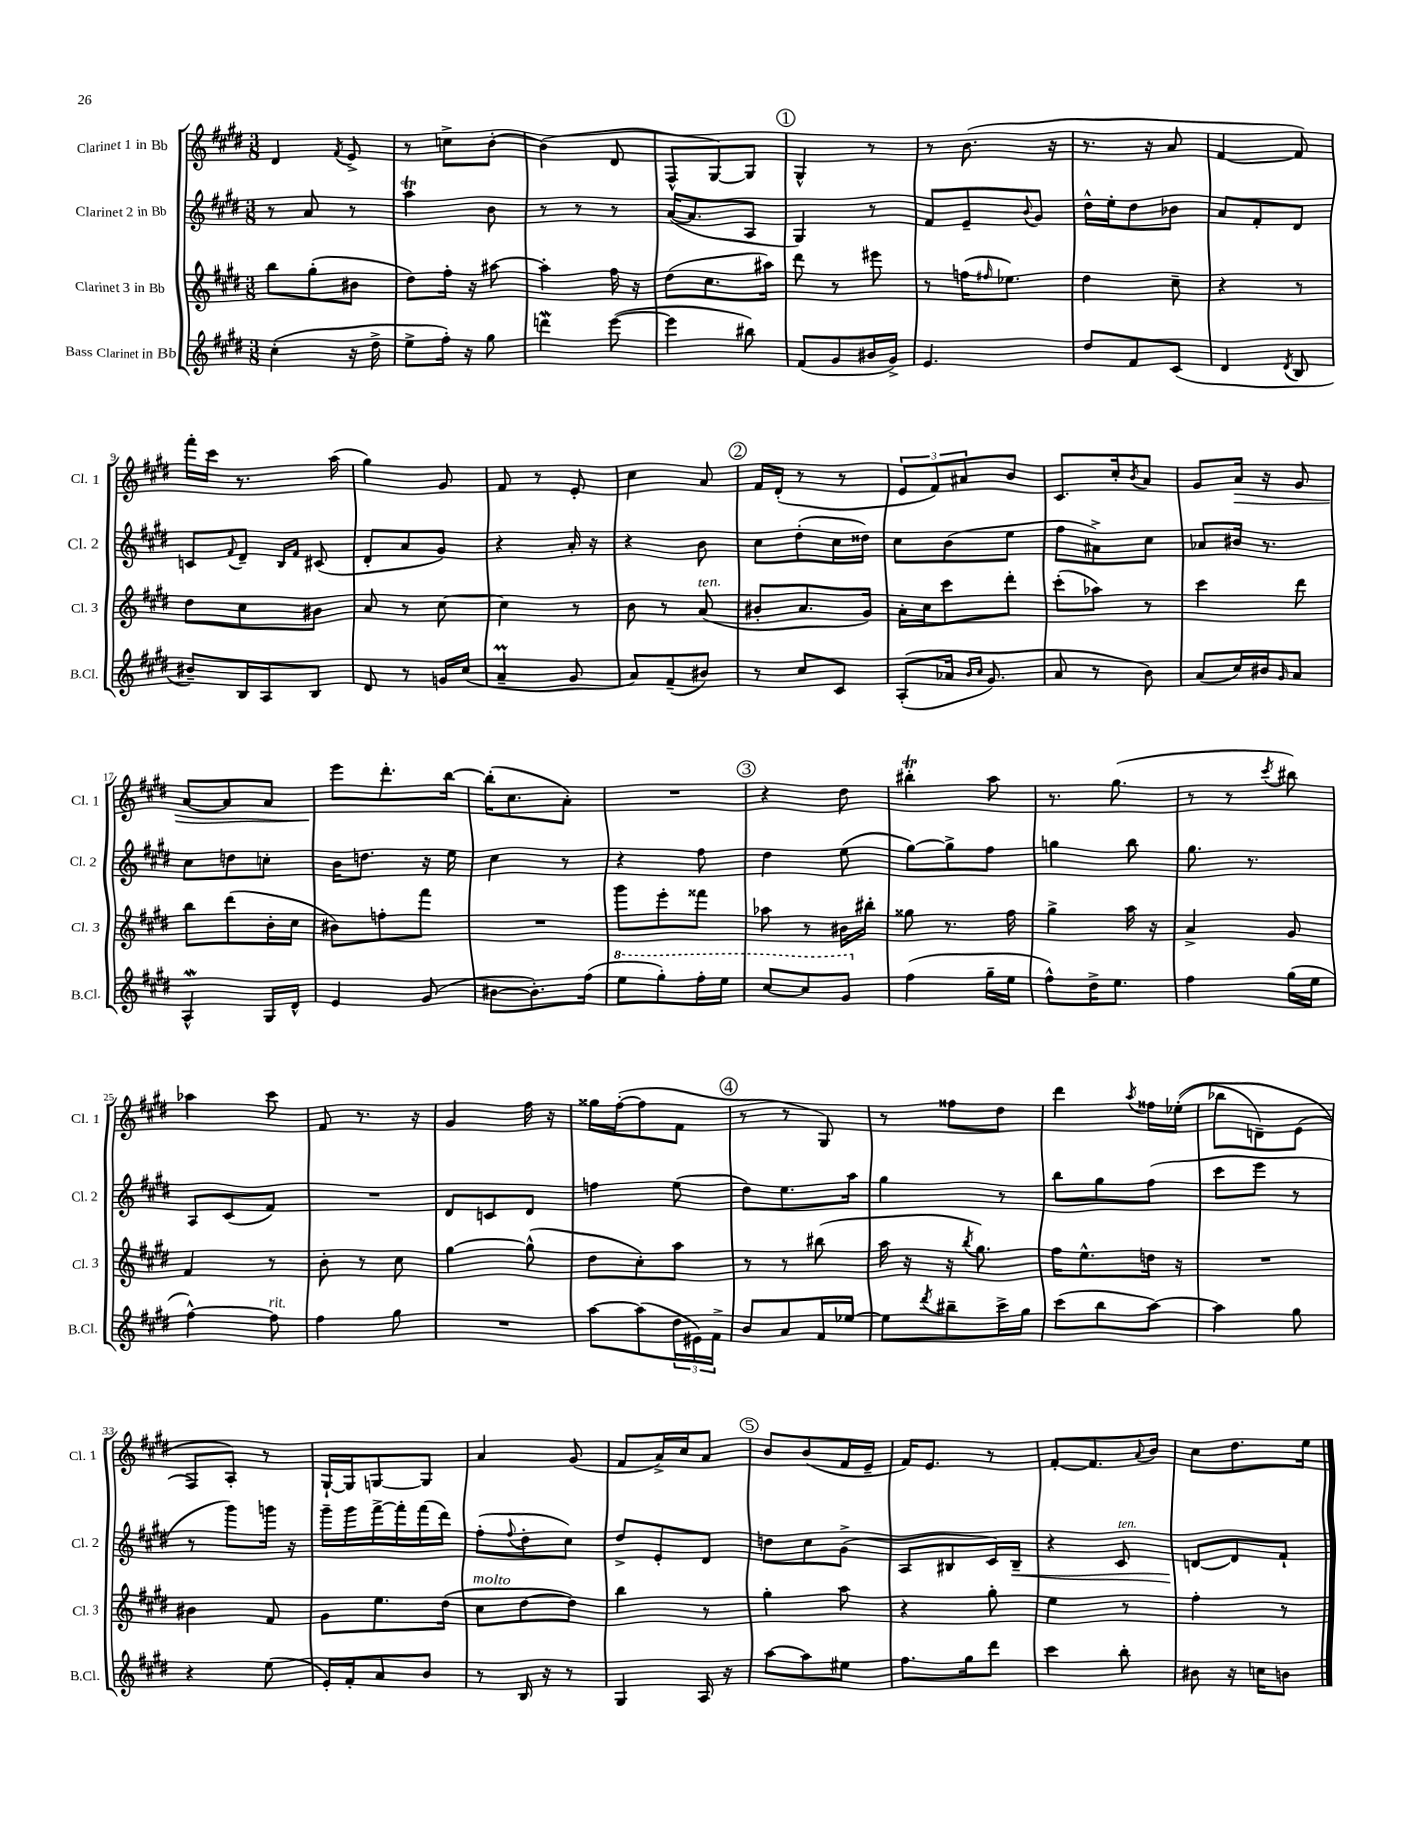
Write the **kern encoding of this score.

**kern	**kern	**kern	**kern
*staff4	*staff3	*staff2	*staff1
*clefG2	*clefG2	*clefG2	*clefG2
*k[f#c#g#d#]	*k[f#c#g#d#]	*k[f#c#g#d#]	*k[f#c#g#d#]
*M3/8	*M3/8	*M3/8	*M3/8
(4cc#'	8bb	8r	4d#
.	(8gg#'	8a	.
.	.	.	8qf#
16r	8b#	8r	8e^
16dd#^	.	.	.
=	=	=	=
8ee^	8dd#)	4aa	8r
16ff#')	16ff#'	.	8cc^
16r	16r	.	.
8gg#	[8aa#	8b	[8b'
=	=	=	=
4ddd	4aa#']	8r	(4b]
.	.	8r	.
([8eee	16ff#	8r	8d#
.	16r	.	.
=	=	=	=
4eee]	(8dd#	([16a	8F#^^
.	.	8.a]	.
.	8.cc#	.	[8G#)
8bb#)	.	8A	8G#]
.	16aa#)	.	.
=	=	=	=
(8f#	8ddd#	4G#)	4G#^^
8g#	8r	.	.
16b#	8eee#	8r	8r
16g#^)	.	.	.
=	=	=	=
4.e	8r	8f#	8r
.	(16ff	8e~	(8.b
.	16qqff#	.	.
.	8.ee-)	.	.
.	.	8qqb	.
.	.	8g#	.
.	.	.	16r
=	=	=	=
8dd#	4dd#	16dd#^^	8.r
.	.	16ee'	.
8f#	.	8dd#	.
.	.	.	16r
(8c#	8cc#~	8b-	8a
=	=	=	=
4d#	4r	8a	[4f#
.	.	8f#'	.
8qd#	.	.	.
8B	8r	8d#	8f#])
=	=	=	=
8b#~)	8dd#	8c	16fff#'
.	.	.	16ccc#
.	.	8qqf#	.
16B	8cc#	8d#~	8.r
16A	.	.	.
.	.	16qqB	.
.	.	16qqf#	.
8B	8b#	(8c#	.
.	.	.	(16aa
=	=	=	=
8d#	8a	8d#'	4gg#)
8r	8r	8a	.
16g	[8cc#	8g#)	8g#
(16cc#	.	.	.
=	=	=	=
4a~	4cc#]	4r	8f#
.	.	.	8r
8g#	8r	16a'	8e'
.	.	16r	.
=	=	=	=
8a)	8b	4r	4cc#
(8f#~	8r	.	.
8b#)	(8a	8b	8a
=	=	=	=
8r	8b#'	8cc#	16f#
.	.	.	(16d#'
8cc#	8.a	(8dd#'	8r
8c#	.	16cc#	8r
.	16g#)	16dd##)	.
=	=	=	=
&((8A'	16a'	8cc#	12e
.	16cc#	.	.
.	.	.	12f#)
16a-	8ccc#	(8b	.
.	.	.	12a#
16qqb	.	.	.
16qqcc#	.	.	.
8.g#)	.	.	.
.	8ddd#'	8ee	8b
=	=	=	=
8a	(8ccc#'	8ff#	8.c#
8r	8aa-)	8a#^)	.
.	.	.	16cc#'
.	.	.	8qb
8b&)	8r	8cc#	8a
=	=	=	=
(8a	4ccc#	8a-	8g#
16cc#)	.	16b#	16a
16b#	.	8.r	16r
16qqg#	.	.	.
8a	8ddd#	.	8g#
=	=	=	=
4A^^	8bb	8cc#	[8a
.	(8ddd#	8dd	8a]
16G#	16b'	8cc'	8a
16d#^^	16cc#	.	.
=	=	=	=
4e	8b#)	16b	8eee
.	.	8.dd	.
.	8ff'	.	8.ddd#'
(8g#	8fff#	16r	.
.	.	16ee	[16bb
=	=	=	=
[8b#	4.r	4cc#	(16bb']
.	.	.	8.cc#
8.b#'])	.	.	.
.	.	8r	8a')
(16ff#	.	.	.
=	=	=	=
8eee	8ggg#	4r	4.r
8ggg#')	8eee'	.	.
16fff#'	8fff##	8ff#	.
16eee	.	.	.
=	=	=	=
[8ccc#	8aa-	4dd#	4r
8ccc#]	8r	.	.
8gg#	16b#	(8ee	8dd#
.	16bb#'	.	.
=	=	=	=
(4ff#	8gg##	[8gg#)	4bb#'
.	8.r	8gg#^]	.
16gg#~	.	8ff#	8aa
16ee	16ff#	.	.
=	=	=	=
8ff#^^)	4gg#^	4gg	8.r
16dd#^	.	.	.
8.ee	.	.	(8.gg#
.	16aa	8bb	.
.	16r	.	.
=	=	=	=
4ff#	4a^	8.gg#	8r
.	.	.	8r
.	.	8.r	.
.	.	.	8qccc#
(16gg#	8g#	.	8bb#)
16ee	.	.	.
=	=	=	=
[4ff#^^)	4f#	8A	4aa-
.	.	(8c#	.
8ff#]	8r	8f#)	8ccc#
=	=	=	=
4ff#	8b'	4.r	8f#
.	8r	.	8.r
8gg#	8cc#	.	.
.	.	.	16r
=	=	=	=
4.r	[4gg#	8d#	4g#
.	.	8c	.
.	(8gg#^^]	8d#	16ff#
.	.	.	16r
=	=	=	=
[8aa	8dd#	4ff	16gg##
.	.	.	([16ff#'
(8aa]	8cc#')	.	8ff#]
24dd#	8aa	(8ee	8f#
24e#)	.	.	.
24f#^	.	.	.
=	=	=	=
8b	8r	8dd#)	8r
8a	8r	8.ee	8r
16f#	(8bb#	.	8G#)
[16ee-	.	16aa	.
=	=	=	=
8ee-]	16aa	4gg#	8r
.	16r	.	.
8qddd#	.	.	.
8bb#~	16r	.	8ff##
.	8qbb	.	.
.	8.gg#)	.	.
16ccc#^	.	8r	8dd#
16gg#	.	.	.
=	=	=	=
(8ccc#	16ff#	8bb	4ddd#
.	8.ee^^	.	.
8bb	.	8gg#	.
.	.	.	8qaa
[8aa)	16dd	(8ff#	16ff##
.	16r	.	&((16ee-'
=	=	=	=
4aa]	4.r	8ccc#	8bb-
.	.	8eee	8d~)
8gg#	.	8r	(8e
=	=	=	=
4r	4b#	8r	8F#&)
.	.	8ggg#)	8A')
(8ee	8f#	16ggg	8r
.	.	16r	.
=	=	=	=
16e')	8g#	16ggg#~	[16G#`
16f#'	.	16ggg#	16G#]
8a	8.ee	[16fff#^	[8G
.	.	16fff#']	.
8b	.	(16fff#	8G]
.	(16dd#	16ddd#)	.
=	=	=	=
8r	8cc#	(8ff#'	4a
.	.	8qqff#	.
16B	[8dd#	8dd#'	.
16r	.	.	.
8r	8dd#])	8cc#)	(8g#
=	=	=	=
4G#	4bb	8dd#^	8f#
.	.	8e'	16a^)
.	.	.	16cc#
16A	8r	8d#	8a
16r	.	.	.
=	=	=	=
[8aa	4gg#'	8dd	8b
8aa]	.	8cc#	(8b
8ee#	8aa	(8g#^	16f#
.	.	.	16e~
=	=	=	=
8.ff#	4r	8A	16f#)
.	.	.	8.e
.	.	8B#	.
16gg#	.	.	.
8ddd#	8gg#'	16c#)	8r
.	.	16B#~	.
=	=	=	=
4ccc#	4ee	4r	[8f#'
.	.	.	8.f#]
8bb'	8r	8c#	.
.	.	.	8qqa
.	.	.	16b
=	=	=	=
8b#	4ff#'	[8d	8cc#
16r	.	8d]	8.dd#
16cc	.	.	.
8b	8r	8f#`	.
.	.	.	16ee
==	==	==	==
*-	*-	*-	*-
